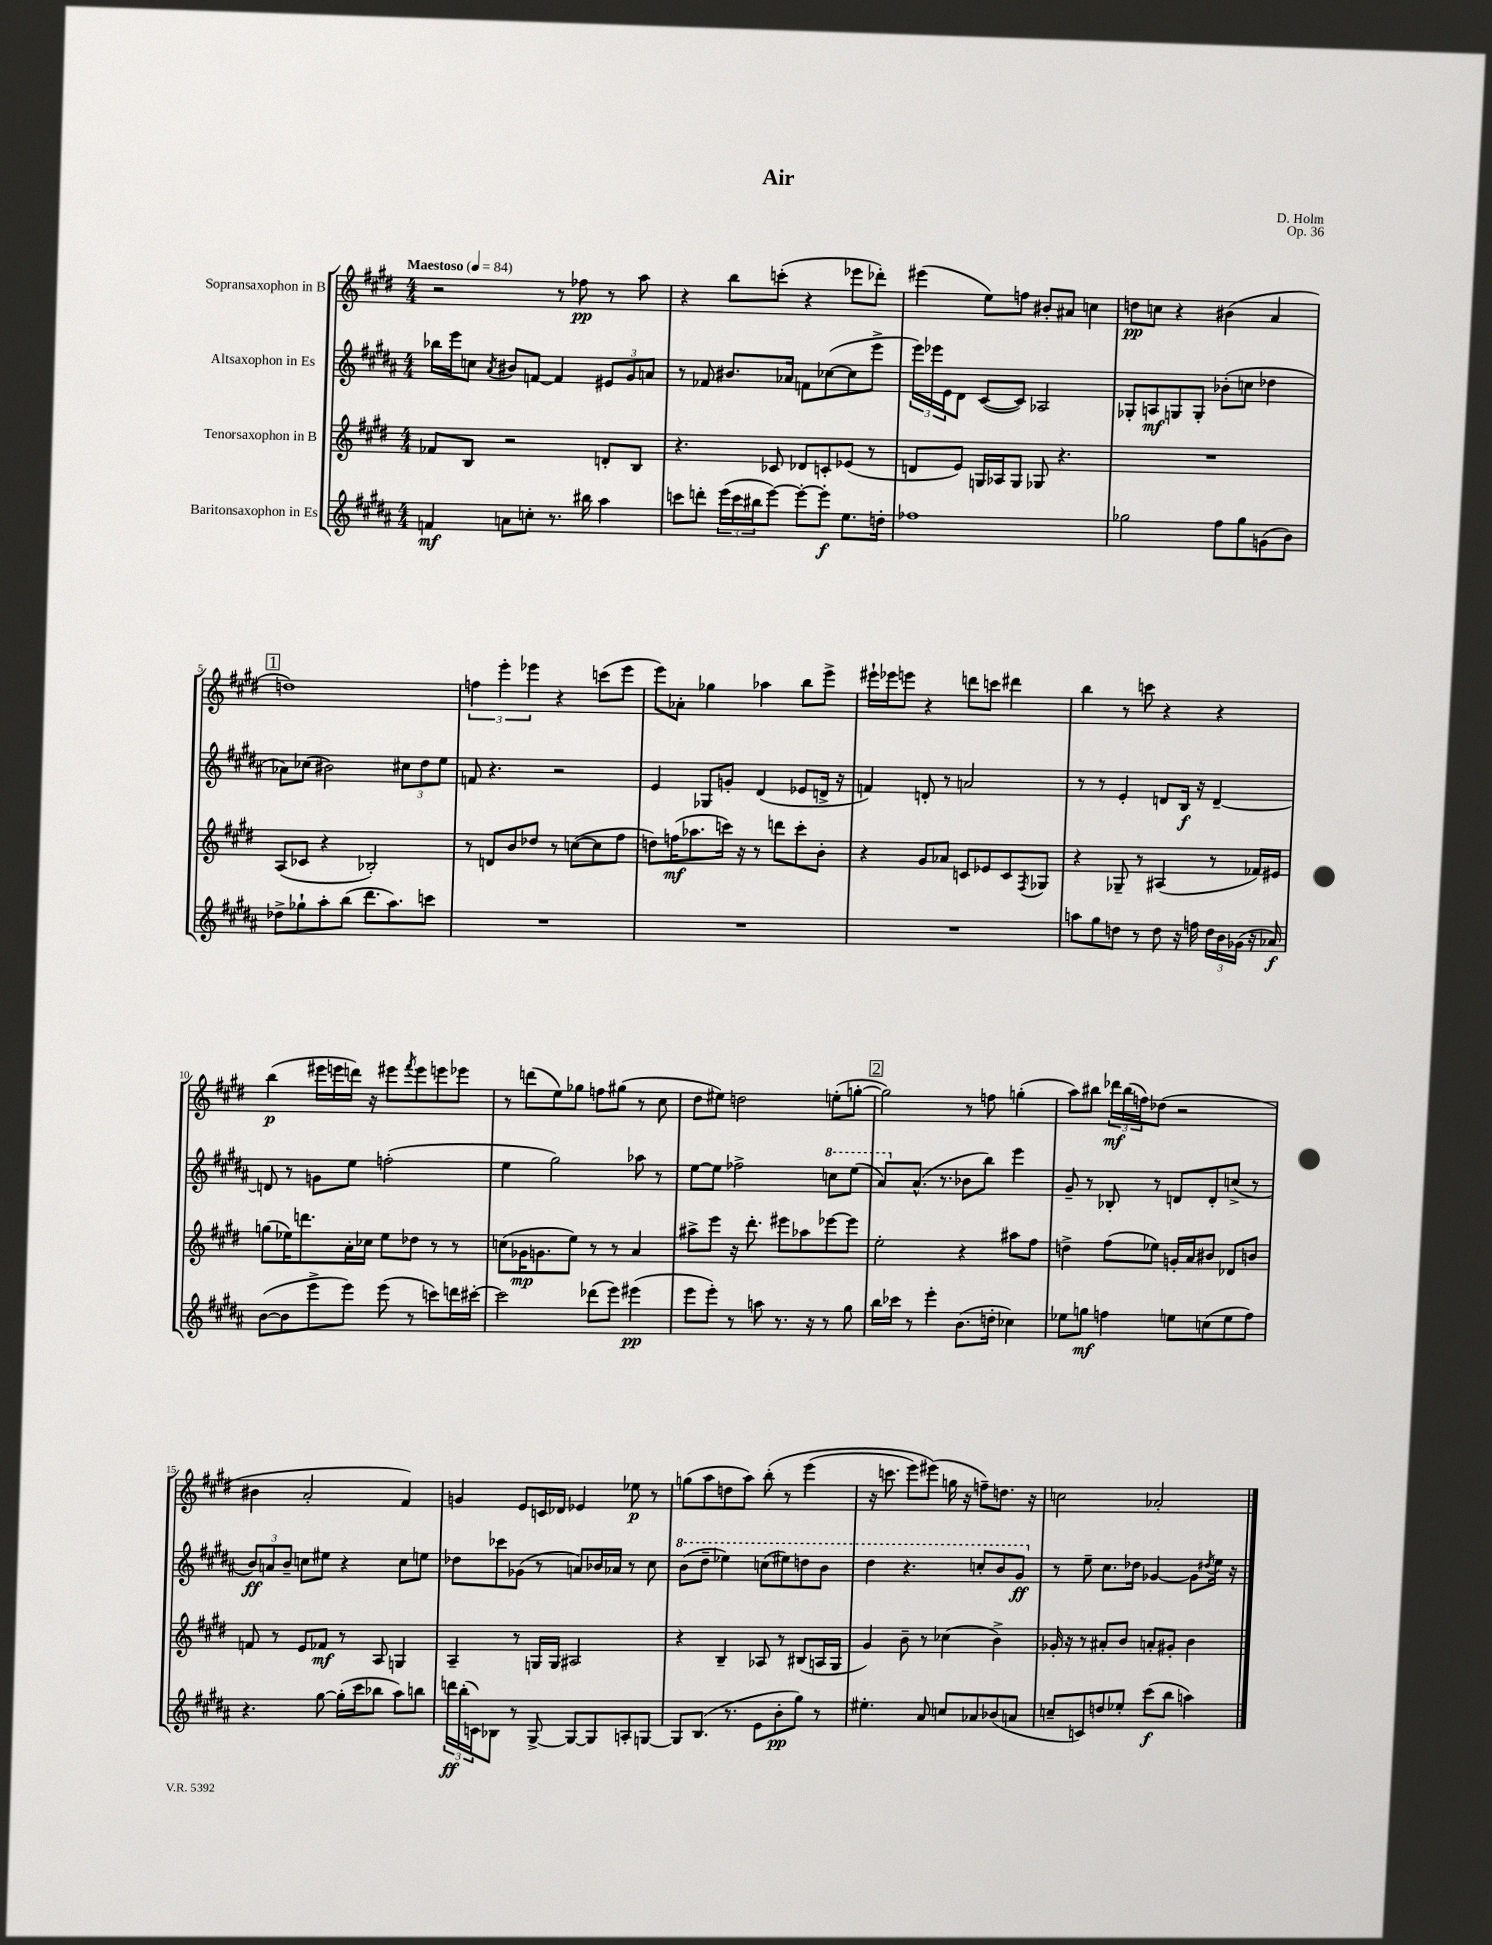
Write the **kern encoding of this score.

**kern	**kern	**kern	**kern
*staff4	*staff3	*staff2	*staff1
*clefG2	*clefG2	*clefG2	*clefG2
*k[f#c#g#d#a#]	*k[f#c#g#d#]	*k[f#c#g#d#a#]	*k[f#c#g#d#]
*M4/4	*M4/4	*M4/4	*M4/4
*MM84	*MM84	*MM84	*MM84
4f	8f-	16bb-	2r
.	.	16eee	.
.	8B	8cc	.
.	.	8qa#	.
8a	2r	8b#	.
8cc'	.	[8f	.
8.r	.	4f]	8r
.	.	.	8ff-
16bb#	.	.	.
4aa#	8d'	12e#	8r
.	.	12g#	.
.	8B	.	8aa
.	.	12a	.
=	=	=	=
8ccc	4.r	8r	4r
8ddd'	.	8f-	.
(24eee	.	8.b#	8bb
24ccc	.	.	.
24bb#	.	.	.
[8eee)	8c-	.	(8ccc'
.	.	16a-	.
8eee'_	8d-	8f	4r
8eee']	8c'	([8cc-	.
8.ee	(8e-	8cc-]	8eee-
.	8r	8eee^	8ddd-')
16dd'	.	.	.
=	=	=	=
1ff-	8d	24eee)	(4eee#
.	.	24eee-	.
.	.	24e	.
.	8e)	8d#	.
.	16G	([8c#	8ee)
.	16A-	.	.
.	8G	8c#])	8ff
.	8G-	2A-	8b#'
.	4.r	.	8a#
.	.	.	4cc
=	=	=	=
2gg-	1r	8G-'	8dd
.	.	8A	8cc
.	.	8G	4r
.	.	8G'	.
8ff#	.	(8b-'	(4b#
8gg-	.	8cc	.
(8g	.	4dd-	4a
8b)	.	.	.
=	=	=	=
8dd-^	(8A	8a-)	1dd)
8gg-`	8c-	(8cc-	.
8aa#'	4r	2b#)	.
(8bb	.	.	.
8.ddd#	2B-')	.	.
8.aa#)	.	.	.
.	.	12cc#	.
.	.	12dd#	.
8ccc	.	.	.
.	.	12ee	.
=	=	=	=
1r	8r	8f	6ff
.	8d	4.r	.
.	.	.	6eee'
.	8b	.	.
.	.	.	6eee-
.	8dd-	.	.
.	8r	2r	4r
.	([8cc	.	.
.	8cc]	.	(8ccc
.	8ff#	.	8eee-
=	=	=	=
1r	8dd)	4e	8eee)
.	(16ff	.	8a-'
.	8.aa-	.	.
.	.	8G-	4gg-
.	16ccc)	8g'	.
.	16r	.	.
.	8r	(4d#	4aa-
.	8ddd	.	.
.	8ccc'	8e-	8bb
.	8b'	16d^	8eee^
.	.	16r	.
=	=	=	=
1r	4r	4f)	16eee#`
.	.	.	16eee-
.	.	.	8eee
.	8g#	8d'	4r
.	8a-	8r	.
.	8c	2a	8ddd
.	8e-	.	8ccc
.	8c	.	4ddd#
.	8qF#	.	.
.	8G-	.	.
=	=	=	=
8aa	4r	8r	4bb
8gg#	.	8r	.
8dd	8G-~	4e'	8r
8r	8r	.	8ccc
8dd	(4A#	8d	4r
16r	.	16B	.
16ff	.	16r	.
24dd	8r	[4d~	4r
24b	.	.	.
(24g-	.	.	.
16r	16f-)	.	.
16a-)	16e#	.	.
=	=	=	=
([8b	(8gg	8d]	(4bb
8b]	16ee-)	8r	.
.	8.ddd	.	.
8eee^	.	8g	16eee#
.	.	.	16eee
8eee)	16a'	8ee	16ddd)
.	16cc-	.	16r
(8eee	8ee-	(2ff'	8eee#
.	.	.	8qfff#
8r	8dd-	.	8eee#
8ccc)	8r	.	8eee
16ddd	8r	.	8eee-
[16ccc#'	.	.	.
=	=	=	=
2ccc#]	(8cc	4ee	8r
.	16g-	.	(8ddd
.	8.g	.	.
.	.	2gg#)	8ee)
.	8ee)	.	8gg-
(8ddd-	8r	.	8ff
8eee)	8r	.	(8gg#
(4eee#	4a	8aa-	8r
.	.	8r	8cc#
=	=	=	=
8eee	8aa#^	[8ee	8dd#
8eee')	8eee	8ee]	8ee#)
8r	16r	2ff-^	2dd
.	8.ddd#'	.	.
8aa	.	.	.
8.r	8eee#	.	.
.	8aa-	.	.
16r	.	.	.
8r	[8eee-	8ccc	(8ee'
8gg#	8eee-]	(8eee	[8gg'
=	=	=	=
16bb	2ee'	8aa#)	2gg])
16ccc-	.	.	.
8r	.	(8.a#^^	.
4eee'	.	.	.
.	.	8.r	.
(8.b	4r	8b-	8r
.	.	8bb)	8ff
16dd'	.	.	.
4cc-)	8aa#	4eee	(4gg'
.	8ff#	.	.
=	=	=	=
8ee-	4dd^	8g#~	8aa)
8gg	.	8r	8bb#
4ff	(8ff#	8B-'	24ddd-
.	.	.	(24bb#
.	.	.	24ff)
.	8ee-)	8r	(8dd-
8ee	16g'	8d	2r
.	16a	.	.
(8cc	8b#	8d'	.
8ee	8d-	(8cc^	.
8ff)	8b	8r	.
=	=	=	=
4.r	8f	12b)	4b#
.	.	12a	.
.	8r	.	.
.	.	12b~	.
.	8e	8cc	2a'
[8gg#	8f-	8ee#	.
(16gg#']	8r	4r	.
16ccc#	.	.	.
8bb-	8A	.	.
8aa#)	4G	8cc	4f#)
8bb	.	8ee	.
=	=	=	=
24ddd	4A~	8dd-	4g
(24bb'	.	.	.
24c)	.	.	.
8B-	.	8ccc-	.
8r	8r	(8g-	8e
[8G#^	16G	8r	16c
.	16G	.	16d-
8G#_	2A#	8a)	4e-
8G#]	.	16b-	.
.	.	16a-	.
8A'	.	8r	8ee-
[8G	.	8cc#	8r
=	=	=	=
8G]	4r	(8bb	(8gg
(8.B	.	8ddd#~	8aa
.	4B~	4eee-)	8dd
8.r	.	.	.
.	.	.	8aa)
8e	8A-	(8ccc	&(8bb'
8b'	8r	8eee#)	8r
8gg#)	(8B#	8ddd	(4eee
8r	16A	8bb	.
.	16G#	.	.
=	=	=	=
4.ee#'	4g#)	4ddd#	16r
.	.	.	8.ccc
.	8b~	4.r	8eee)
8a#	8r	.	(8eee#&)
8cc	(4cc-	.	16gg
.	.	.	16r
8a-	.	8ccc'	8ff~)
(8b-	4b^)	8bb	8.dd
8a	.	8gg#	.
.	.	.	16r
=	=	=	=
8cc~	16g-'	8r	2cc
.	16r	.	.
8c)	8r	8ee~	.
8dd	8a#'	8.cc#	.
8ee-'	8b	.	.
.	.	16dd-	.
(8ccc#	8a'	[4g-	2a-'
8bb	8g#'	.	.
4aa)	4b	8g-]	.
.	.	8qdd#	.
.	.	16ee	.
.	.	16r	.
==	==	==	==
*-	*-	*-	*-
